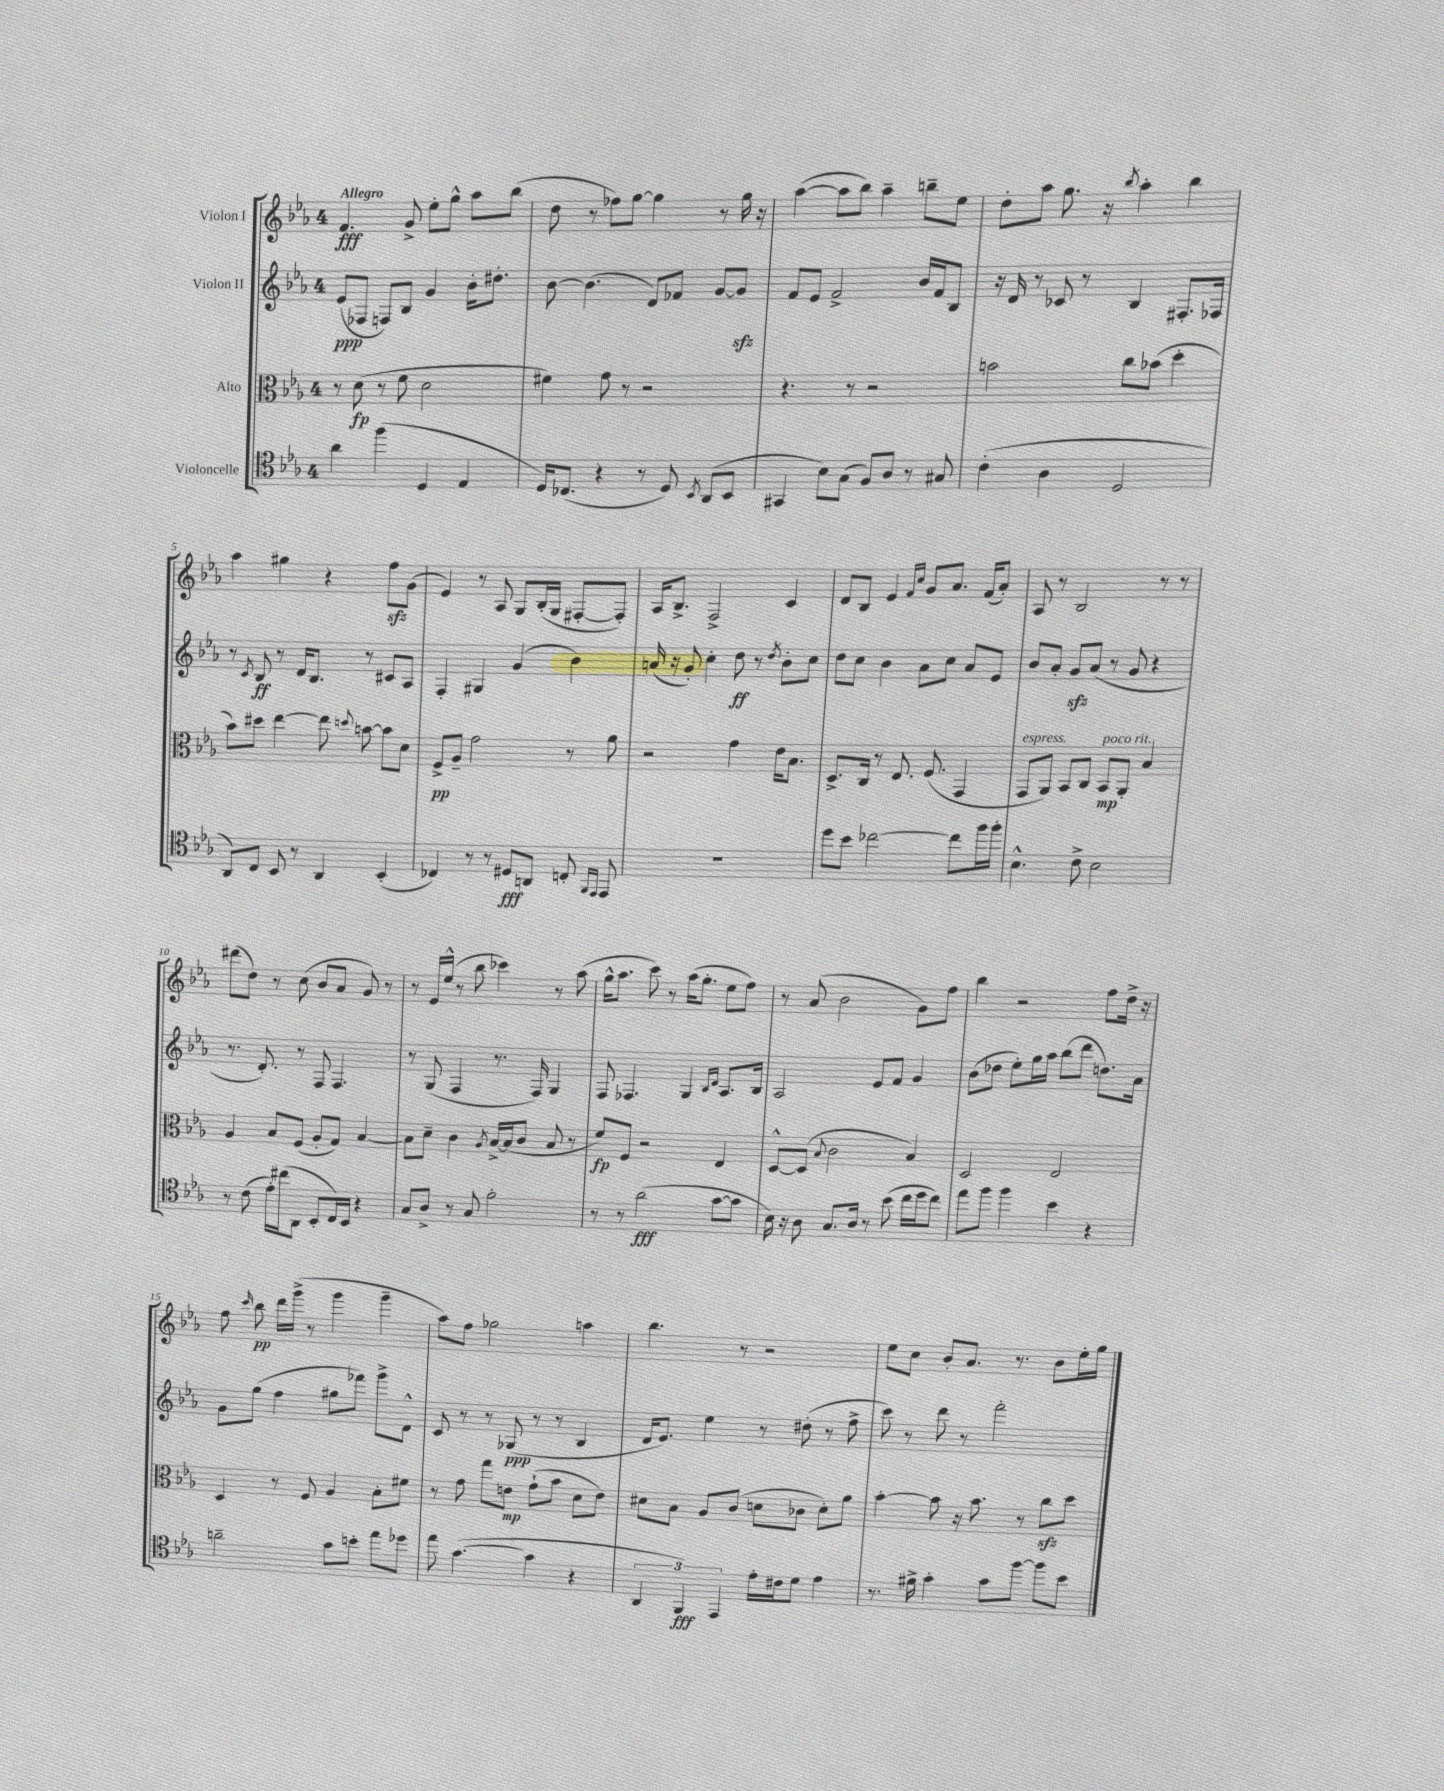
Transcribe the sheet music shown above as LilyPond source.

<<
\new StaffGroup <<
\new Staff = "s0" \with { instrumentName = "Violon I" } {
    \clef treble \key ees \major \once \override Staff.TimeSignature.style = #'single-digit \time 4/4 \tempo "Allegro"
    \autoBeamOff f'4.\fff g'8-> ees''8[-. g''8]-^ aes''8[ bes''8]( |
    d''8 r8 fes''8[) g''8]~ g''4 r8 g''16 r16 |
    aes''4~( aes''8[ bes''8]) aes''4-- b''8[-- ees''8] |
    d''8[-. aes''8] g''8. r16 \acciaccatura { bes''8 } aes''4-. bes''4 |
    aes''4 gis''4 r4 f''8[\sfz g'8]( |
    ees'4) r8 aes8 g8[ bes16-.( g16] fis8[~-. fis8]-.) |
    aes16[ bes8.]-> f2-> c'4 |
    d'8[ bes8] ees'4 \grace { f'16[ c''16] } g'8[ aes'8.] f'16[( aes'8]-.) |
    aes8 r8 bes2 r8 r8 |
    dis'''8[( d''8]) r8 c''8( bes'8[ aes'8] g'8) r8 |
    r8 ees'16[ ees''16]-^( r8 bes''8 ces'''4) r8 aes''8( |
    g''16[-^ aes''8.] c'''8) r8 aes''16[( g''8.]-. ees''8[ f''8]) |
    r8 aes'8( bes'2 g'8[) f''8] |
    bes''4 r2 f''8[ d''16]-> r16 |
    f''8 \grace { c'''16 } bes''8\pp d'''16[ g'''16]->( r8 g'''4 g'''4-- |
    aes''8[) f''8] ges''2 a''4 |
    bes''4. r8 r2 |
    ees''8[ c''8] bes'8[-. aes'8.] r8. bes'8[ ees''16-. g''16] \bar "|." |
}
\new Staff = "s1" \with { instrumentName = "Violon II" } {
    \clef treble \key ees \major \once \override Staff.TimeSignature.style = #'single-digit \time 4/4
    \autoBeamOff ees'8[\ppp( fes8] f8[) bes8] g'4 bes'16[-. dis''8.]-. |
    bes'8~ bes'4.( d'8[) fes'8] g'8[~ g'8]\sfz |
    f'8[ ees'8] f'2-> bes'16[ f'16 bes8] |
    r16 d'16 r8 ces'8 r8 bes4 fis8.[-. fes16] |
    r8 \acciaccatura { c'8 } bes8\ff r8 d'16[ bes8.] r8 cis'8[ aes8] |
    f4-. gis4 g'4( bes'4) |
    a'16( r16 g'8-.) c''4-. d''8\ff r8 \acciaccatura { d''8 } bes'8[-. c''8] |
    d''8[ c''8] bes'4 aes'8[ c''8] aes'8[ ees'8] |
    bes'8[ aes'8]-. g'8[\sfz aes'8]( r8 g'8 r4 |
    r8. d'8.-.) r8 f8 f4. |
    r8 g8( f4 r8. f16) g4 |
    f8 fes4. g4 \grace { bes16[ d'16] } aes8.[ bes16] |
    aes2 ees'8[ f'8] g'4 |
    bes'8[( des''8] ees''8[-.) g''16 aes''16] bes''8[( d'''8] d''8.[) aes'16] |
    g'8[ g''8]( f''4 gis''8[ fes'''8]) g'''8[-> d'8]-^ |
    c'8 r8 r8 ges8\ppp( r8 r8 bes4 |
    d'16[ ees'8.]) ees''4 r8 dis''8-.( r8 f''8-> |
    c'''8) r8 d'''8 r8 f'''2-. \bar "|." |
}
\new Staff = "s2" \with { instrumentName = "Alto" } {
    \clef alto \key ees \major \once \override Staff.TimeSignature.style = #'single-digit \time 4/4
    \autoBeamOff r8 d'8\fp( r8 f'8 d'2 |
    fis'4) g'8 r8 r2 |
    r4. r8 r2 |
    b'2 c''8[ bes'8]( d''4-. |
    bes'8[) dis''8] ees''4~ ees''8 \appoggiatura { d''8 } b'8~ b'8[ d'8] |
    f8[->\pp aes8]-- g'2 r8 aes'8 |
    r2 g'4 ees'16[ bes8.] |
    d8.[-> c16] r8 ees8. f8.( g,4 |
    g,8[^\markup { \italic "espress." } aes,8]) bes,8[ c8] bes,8[\mp^\markup { \italic "poco rit." } aes,8]-. bes4 |
    aes4 bes8[ f8]( aes8[-. g8]) bes4~ |
    bes8[ d'8]-- c'4 \acciaccatura { aes8 } bes16[~-> bes16( c'8] bes8 r8 |
    f'8[\fp) f8] r2 ees4 |
    d8[~-^ d8]( \appoggiatura { bes8 } c'2 bes4) |
    d2 ees2 |
    d4 r8 f8 aes4 bes8[-. fis'8] |
    r8 g'8 g''8[ e'8]\mp g'8[-!( bes'8] d'8[ e'8]) |
    dis'8[ bes8] aes8[ c'8]( d'8[ ces'8] d'8[-.) aes'8] |
    bes'4~-. bes'8 r16 bes'8. r8 c''8[\sfz d''8] \bar "|." |
}
\new Staff = "s3" \with { instrumentName = "Violoncelle" } {
    \clef tenor \key ees \major \once \override Staff.TimeSignature.style = #'single-digit \time 4/4
    \autoBeamOff aes'4 f''4( d4 ees4 |
    d16[) ces8.]( r4 r8 d8) \acciaccatura { bes,8 } aes,8[( bes,8] |
    gis,4 bes8[) g8]( f8[) aes8] r8 gis8 |
    c'4-.( aes4 d2 |
    aes,8[) c8] bes,8 r8 aes,4 bes,4-.( |
    ces4) r8 r8 dis8[\fff a,8] c8-. \grace { f,16[ ees,16] } ees,8 |
    R1 |
    d''8[ bes'8] ces''2~ ces''8[ f''16 f''16]-. |
    bes4.-^ c'8-> bes2 |
    r8 c'8( ees'16[-.) cis''16( aes,8] bes,8[-. c16) bes,16] r4 |
    g8[ aes8]-> r8 g8 f'2-. |
    r8 r8 aes'2\fff( g'8[~ g'8] |
    bes16) r16 aes8 g8.[ aes16] r8 bes'8( c''16[ d''16 c''8]) |
    ees''8[ f''8] f''4 bes'4 r4 |
    a'2-- g'8[ b'8]-. ees''8[ des''8] |
    ees''8 g'4.~( g'4 r4 |
    \tuplet 3/2 { aes,4 f,4\fff) ees,4 } ees'16[-. cis'16 d'8] ees'4 |
    r8. fis'16-> g'4-. g'8[ f''8]~ f''8[ bes'8] \bar "|." |
}
>>
>>
